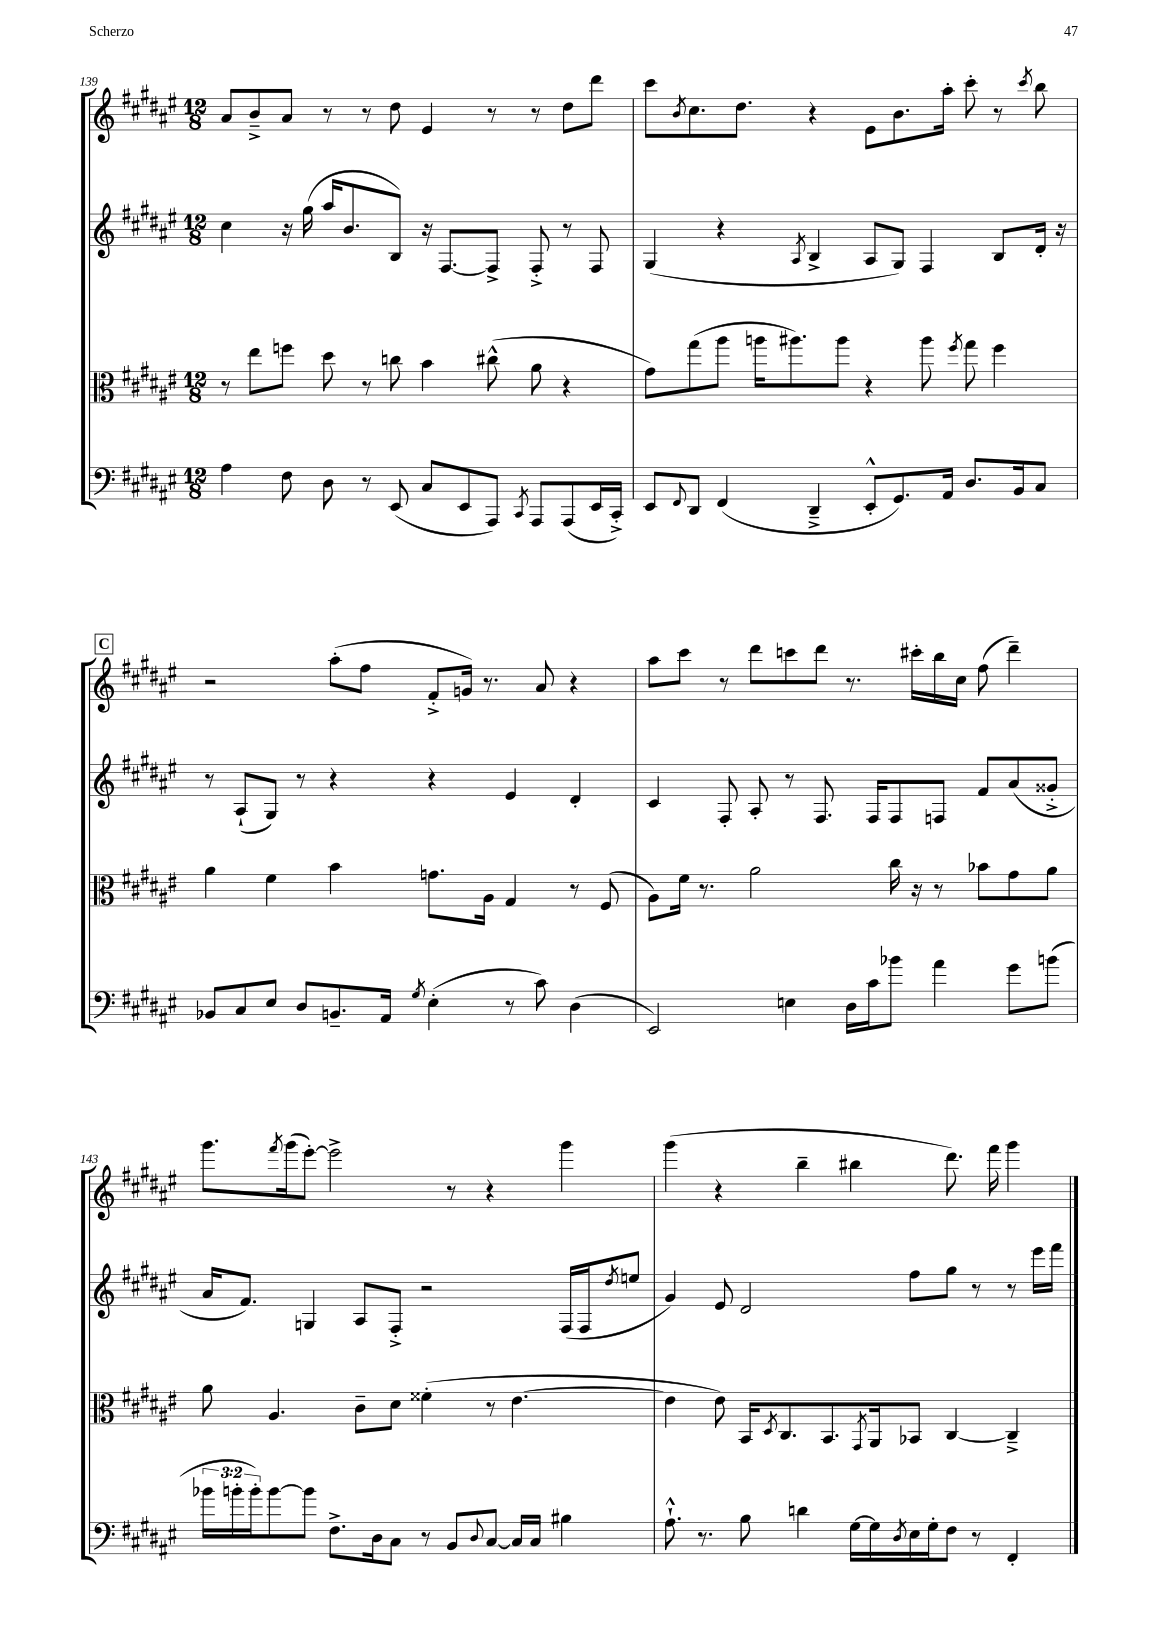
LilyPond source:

<<
\new StaffGroup <<
\new Staff = "s0" {
    \clef treble \key fis \major \numericTimeSignature \time 12/8
    ais'8 b'8---> ais'8 r8 r8 dis''8 eis'4 r8 r8 dis''8 dis'''8 |
    cis'''8 \acciaccatura { b'8 } cis''8. dis''8. r4 eis'8 b'8. ais''16-. cis'''8-. r8 \acciaccatura { cis'''8 } b''8 |
    \mark \markup { \box "C" } r2 ais''8-.( fis''8 fis'8-.-> g'16) r8. ais'8 r4 |
    ais''8 cis'''8 r8 dis'''8 c'''8 dis'''8 r8. cis'''16-. b''16 cis''16 fis''8( dis'''4--) |
    gis'''8. \acciaccatura { fis'''8 } gis'''16( eis'''8~-.) eis'''2-> r8 r4 gis'''4 |
    gis'''4( r4 b''4-- bis''4 dis'''8.) fis'''16 gis'''4 \bar "|." |
}
\new Staff = "s1" {
    \clef treble \key fis \major \numericTimeSignature \time 12/8
    cis''4 r16 gis''16( ais''16 b'8. b8) r16 fis8.~ fis8-> fis8-.-> r8 fis8 |
    gis4( r4 \acciaccatura { ais8 } b4-> ais8 gis8) fis4 b8 dis'16-. r16 |
    \mark \markup { \box "C" } r8 ais8-!( gis8) r8 r4 r4 eis'4 dis'4-. |
    cis'4 fis8-. ais8-. r8 fis8. fis16 fis8 f8 fis'8 ais'8( gisis'8-.-> |
    ais'16 fis'8.) g4 ais8 fis8-.-> r2 fis16( fis16 \acciaccatura { dis''8 } e''8 |
    gis'4) eis'8 dis'2 fis''8 gis''8 r8 r8 eis'''16 fis'''16 \bar "|." |
}
\new Staff = "s2" {
    \clef alto \key fis \major \numericTimeSignature \time 12/8
    r8 eis''8 f''8 dis''8 r8 c''8 b'4 cis''8-^( ais'8 r4 |
    gis'8) gis''8( ais''8 a''16 ais''8.) ais''8 r4 ais''8 \acciaccatura { fis''8 } gis''8 fis''4 |
    \mark \markup { \box "C" } ais'4 fis'4 b'4 g'8. ais16 gis4 r8 fis8( |
    ais8) fis'16 r8. ais'2 cis''16 r16 r8 bes'8 gis'8 ais'8 |
    ais'8 ais4. cis'8-- dis'8 fisis'4-.( r8 eis'4.~ |
    eis'4 eis'8) b,16 \acciaccatura { dis8 } cis8. b,8. \acciaccatura { gis,8 } ais,16 bes,8 cis4~ cis4---> \bar "|." |
}
\new Staff = "s3" {
    \clef bass \key fis \major \numericTimeSignature \time 12/8 \override Staff.TupletNumber.text = #tuplet-number::calc-fraction-text
    ais4 fis8 dis8 r8 eis,8( cis8 eis,8 ais,,8) \acciaccatura { cis,8 } ais,,8 ais,,8( eis,16 cis,16-.->) |
    eis,8 \appoggiatura { fis,8 } dis,8 fis,4( dis,4---> eis,8-.-^ gis,8.) ais,16 dis8. b,16 cis8 |
    \mark \markup { \box "C" } bes,8 cis8 eis8 dis8 b,8.-- ais,16 \acciaccatura { gis8 } eis4-.( r8 cis'8) dis4( |
    eis,2) e4 dis16 cis'16 bes'8 ais'4 gis'8 b'8( |
    \tuplet 3/2 { bes'16 b'16-. b'16-.) } b'8~ b'8 fis8.-> dis16 cis8 r8 b,8 \appoggiatura { dis8 } cis8~ cis16 cis16 bis4 |
    ais8.-!-^ r8. b8 d'4 gis16~ gis16 \acciaccatura { dis8 } eis16 gis16-. fis8 r8 fis,4-. \bar "|." |
}
>>
>>
\layout { \context { \Score currentBarNumber = #139 } }
